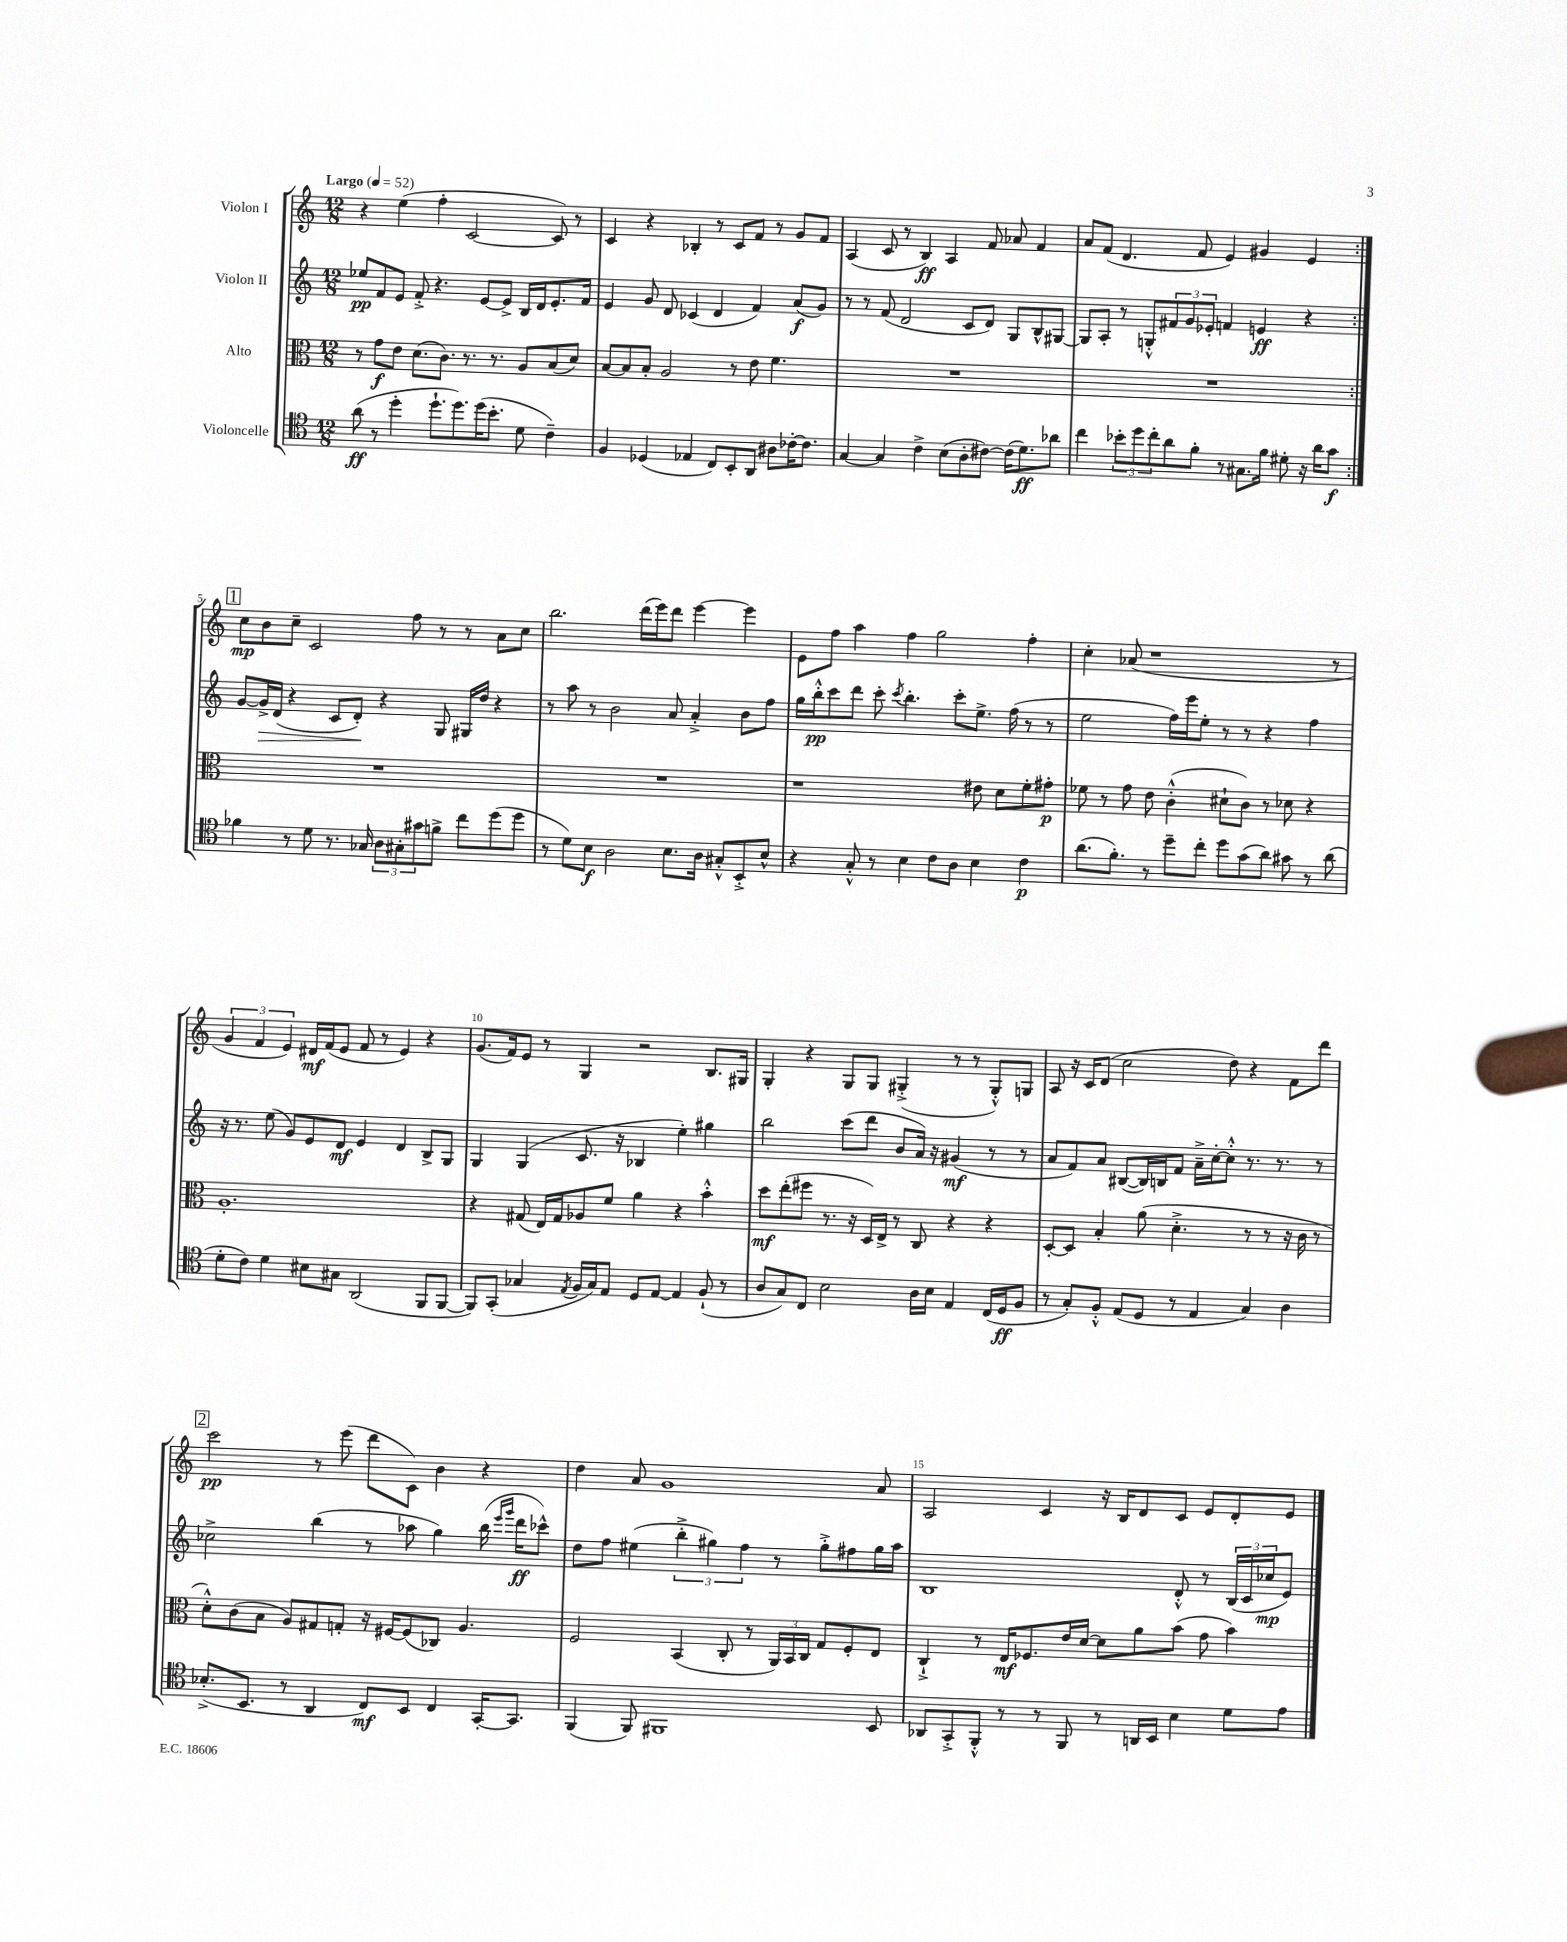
<<
\new StaffGroup <<
\new Staff = "s0" \with { instrumentName = "Violon I" } {
    \clef treble \key c \major \numericTimeSignature \time 12/8 \tempo "Largo" 4 = 52
    \repeat volta 2 { r4 e''4( f''4-. c'2~ c'8) r8 |
    c'4 r4 bes4-. r8 c'8 f'8 r8 g'8 f'8 |
    a4( c'8 r8 b4\ff) a4 f'8 aes'8 f'4 |
    a'8 f'8( d'4. f'8 e'4) gis'4 e'4 | }
    \mark \markup { \box "1" } c''8\mp b'8 c''8-- c'2 f''8 r8 r8 a'8 c''8 |
    b''2. d'''16( e'''16) d'''8 e'''4~ e'''4 |
    e'8 f''8 a''4 f''4 g''2 f''4-. |
    c''4-. aes'8( r1 r8 |
    \tuplet 3/2 { g'4 f'4 e'4) } dis'16\mf f'16( e'8 f'8 r8 e'4) r4 |
    g'8.( f'16) e'8 r8 g4 r2 b8. gis16 |
    g4-. r4 g8 g8 gis4-.->( r8 r8 gis8-.-^) g8 |
    a8 r16 c'16 d'8( c''2 d''8) r4 f'8 d'''8 |
    \mark \markup { \box "2" } c'''2\pp r8 e'''8( d'''8 c'8) b'4 r4 |
    d''4 a'8 g'1 a'8 |
    a2 c'4 r16 b16 d'8 c'8 e'8 d'8-. e'8 \bar "|." |
}
\new Staff = "s1" \with { instrumentName = "Violon II" } {
    \clef treble \key c \major \numericTimeSignature \time 12/8
    \repeat volta 2 { ees''8\pp f'8 e'8 f'8-.-> r4. e'8~ e'8-> b16 d'16 e'8.-. f'16 |
    e'4 g'8 d'8 ces'4( d'4 f'4) a'8\f( g'8) |
    r8 r8 f'8( d'2 c'8 d'8) g8 b8-^ gis8~ |
    gis8 a8-. r8 g8-.-^ \tuplet 3/2 { fis'8 g'8 ees'8-. } f'4 e'4\ff r4 | }
    \mark \markup { \box "1" } g'8~ g'16->\> d'16( r4 c'8 d'8-.\!) r4 g8 gis16 d''16 r4 |
    r8 a''8 r8 b'2 a'8 a'4-.-> b'8 f''8 |
    g''16 b''16-.-^\pp c'''8 d'''8 c'''8-. \acciaccatura { c'''8 } b''4.-. c'''8-. e''8.-> f''16( r8 r8 |
    e''2 f''16) e'''16 e''8-. r8 r8 r4 f''4 |
    r16 r8. e''8( g'8) e'8 d'8\mf e'4 d'4 b8-> g8 |
    g4 g4( c'8. r16 bes4 e''4-.) gis''4 |
    b''2 c'''8( d'''8 b'8 a'16) r16 gis'4\mf( r8 r8 |
    a'8 f'8) a'8 bis8~( bis16) b16 f'8 a'16---> c''16~-. c''8-.-^ r8. r8. r8 |
    \mark \markup { \box "2" } ces''2-> b''4( r8 aes''8 g''4) b''16( \grace { e'''16 g'''16 } d'''16\ff ces'''8-^) |
    d''8 f''8 eis''4( \tuplet 3/2 { b''4-.-> gis''4) f''4 } r8 gis''8-.-> fis''8 gis''16 a''16 |
    b1 d'8-.-^ r8 \tuplet 3/2 { b16( c'16 ces''16\mp } e'8) \bar "|." |
}
\new Staff = "s2" \with { instrumentName = "Alto" } {
    \clef alto \key c \major \numericTimeSignature \time 12/8
    \repeat volta 2 { r8 g'8\f e'8 d'8.( c'8.) r8. r8. a8 b8( d'8) |
    b8~ b8 b8-. a2 r8 e'8 f'4. |
    R1. |
    R1. | }
    \mark \markup { \box "1" } R1. |
    R1. |
    r1 eis'8 d'8 f'8-. gis'8-.\p |
    fes'8 r8 g'8 e'8 c'4-.-^( dis'8-! c'8) r8 des'8 r4 |
    a1.-. |
    r4 gis8( e16) gis16 aes8 f'8 a'4 r4 b'4-.-^ |
    d''8\mf e''8-.( fis''8 r8. r16 d16) e16-> r8 c8 r4 r4 |
    d8~-. d8 b4-. a'8( d'4.-.-> r8 r8 r16 c'16 r8 |
    \mark \markup { \box "2" } d'8-.-^) c'8( b8 a8) gis8 g8-. r16 fis16~ fis8( ces8) a4. |
    f2 b,4( c8-. r8 \tuplet 3/2 { a,16) b,16 c16 } g8 f8-. e8 |
    c4-!-> r8 e16\mf fes8. e'16 d'16~ d'8 a'8 b'8( g'8 b'4) \bar "|." |
}
\new Staff = "s3" \with { instrumentName = "Violoncelle" } {
    \clef tenor \key c \major \numericTimeSignature \time 12/8
    \repeat volta 2 { a'8\ff( r8 d''4-. d''8.-! d''8.) d''16( b'8.-. d'8 c'4--) |
    f4 des4( ees4 c8) b,8-. a,8 ais8 ces'16~-. ces'8. |
    g4~ g4 c'4-> b8( a8-. cis'8~) cis'16( d'8.\ff) aes'8 |
    c''4 \tuplet 3/2 { bes'8-. d''8 c''8-. } a'8 f'8-. r8 gis8. f'16 dis'8-. r16 a'16 g'8\f | }
    \mark \markup { \box "1" } fes'4 r8 d'8 r8. ges16 \tuplet 3/2 { a8 gis8-. gis'8 } f'8-> c''8 d''8( d''8 |
    r8 d'8) b8\f a2 b8. a16 gis8-.-^ b,8-.-> b8-^ |
    r4 g8-.-^ r8 b4 c'8 a8 b4 c'4\p |
    a'8.( f'8.-.) r8 d''8-- c''8-. d''8 g'8( a'8) gis'8 r8 a'8( |
    d'8-. c'8) d'4 bis8 gis8 a,2( f,8 f,8~ |
    f,8) g,8-.( ges4 \acciaccatura { e8 } f16 ges16) e8 d8 e8~ e4 f8-!( r8 |
    a8 g8) c8 b2 a16 b16 e4 c16( d16\ff f8 |
    r8 g8-.) f8-.-^ e8( d8 r8 e4 g4) a4 |
    \mark \markup { \box "2" } bes8.-.->( b,8. r8 a,4 c8\mf) b,8 c4 g,16~-. g,8. |
    f,4( f,8) fis,1 b,8 |
    aes,8 g,8-.-> f,8-.-^ r8 r8 f,8 r8 a,16 b,16 b4 d'8 e'8 \bar "|." |
}
>>
>>
\layout { \context { \Score \override BarNumber.break-visibility = ##(#f #t #t) barNumberVisibility = #(every-nth-bar-number-visible 5) } }
